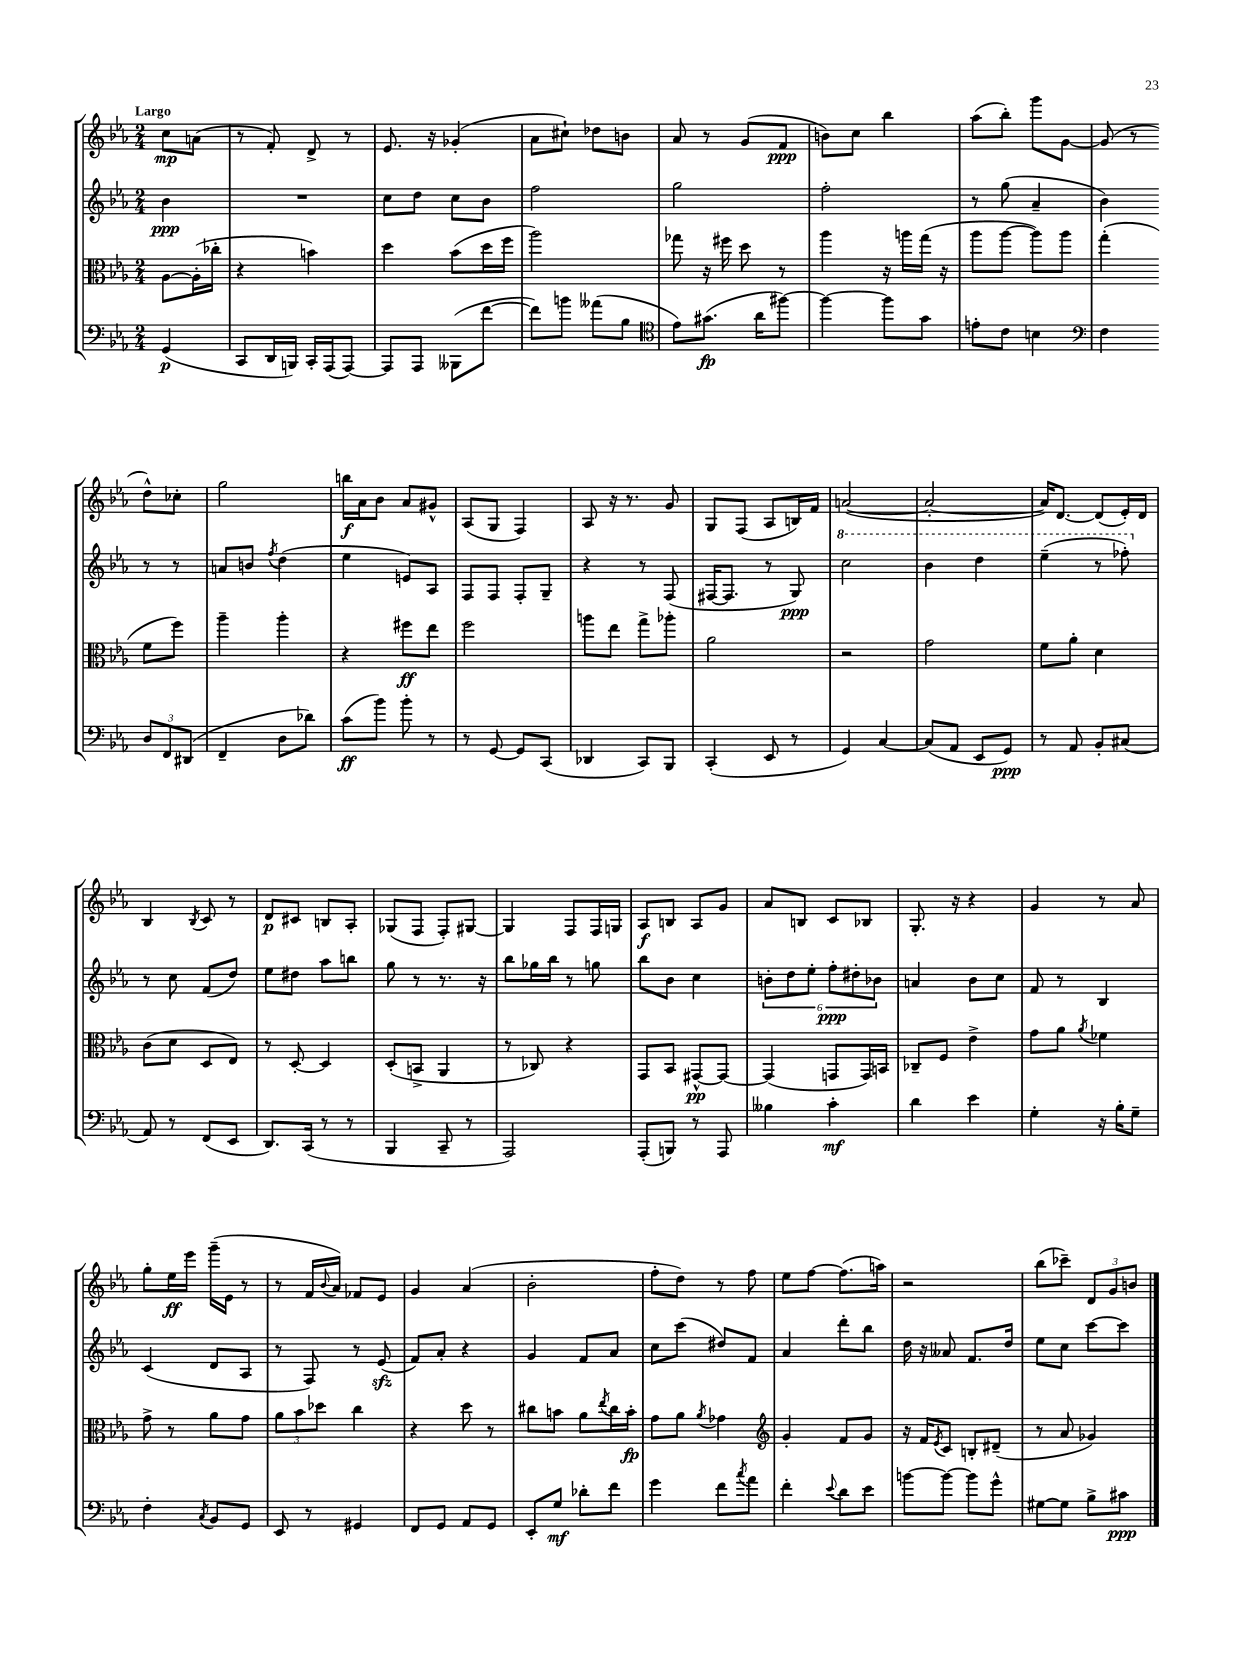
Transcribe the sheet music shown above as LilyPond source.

<<
\new StaffGroup <<
\new Staff = "s0" {
    \clef treble \key ees \major \numericTimeSignature \time 2/4 \partial 4 \tempo "Largo"
    c''8\mp a'8( |
    r8 f'8-.) d'8-> r8 |
    ees'8. r16 ges'4-.( |
    aes'8 cis''8-!) des''8 b'8 |
    aes'8 r8 g'8( f'8\ppp |
    b'8) c''8 bes''4 |
    aes''8( bes''8-.) g'''8 g'8~ |
    g'8( r8 d''8-^) ces''8-. |
    g''2 |
    b''16\f aes'16 bes'8 aes'8 gis'8-^ |
    aes8( g8 f4) |
    aes8 r16 r8. g'8 |
    g8 f8( aes8 b16) f'16 |
    a'2~( |
    a'2~-. |
    a'16) d'8.~ d'8( ees'16-.) d'16 |
    bes4 \acciaccatura { bes8 } c'8 r8 |
    d'8\p cis'8 b8 aes8-. |
    ges8( f8 f8-.) gis8~ |
    gis4 f8 f16 g16 |
    aes8\f b8 aes8 g'8 |
    aes'8 b8 c'8 bes8 |
    g8.-. r16 r4 |
    g'4 r8 aes'8 |
    g''8-. ees''16\ff ees'''16 g'''16--( ees'16 r8 |
    r8 f'16 \appoggiatura { bes'8 } aes'16) fes'8 ees'8 |
    g'4 aes'4( |
    bes'2-. |
    f''8-. d''8) r8 f''8 |
    ees''8 f''8~ f''8.( a''16) |
    r2 |
    bes''8( ces'''8--) \tuplet 3/2 { d'8 g'8 b'8 } \bar "|." |
}
\new Staff = "s1" {
    \clef treble \key ees \major \numericTimeSignature \time 2/4 \partial 4
    bes'4\ppp |
    R2 |
    c''8 d''8 c''8 bes'8 |
    f''2 |
    g''2 |
    f''2-. |
    r8 g''8( aes'4-- |
    bes'4) r8 r8 |
    a'8 b'8 \acciaccatura { f''8 } d''4( |
    ees''4 e'8) aes8 |
    f8 f8 f8-. g8-- |
    r4 r8 f8( |
    fis16~ fis8. r8 g8\ppp) |
    \ottava #1 c'''2 |
    bes''4 d'''4 |
    ees'''4--( r8 fes'''8-.) \ottava #0 |
    r8 c''8 f'8( d''8) |
    ees''8 dis''8 aes''8 b''8 |
    g''8 r8 r8. r16 |
    bes''8 ges''16 bes''16 r8 g''8 |
    bes''8 bes'8 c''4 |
    \tuplet 6/4 { b'8-. d''8 ees''8-. f''8-.\ppp dis''8-. bes'8 } |
    a'4 bes'8 c''8 |
    f'8 r8 bes4 |
    c'4( d'8 aes8 |
    r8 f8) r8 ees'8\sfz( |
    f'8) aes'8-. r4 |
    g'4 f'8 aes'8 |
    c''8 c'''8( dis''8) f'8 |
    aes'4 d'''8-. bes''8 |
    d''16 r16 aeses'8 f'8. d''16 |
    ees''8 c''8 c'''8~ c'''8 \bar "|." |
}
\new Staff = "s2" {
    \clef alto \key ees \major \numericTimeSignature \time 2/4 \partial 4
    aes8~ aes16-.( ces''16-. |
    r4 b'4) |
    d''4 bes'8( d''16 f''16 |
    aes''2) |
    ges''8 r16 fis''16 d''8 r8 |
    aes''4 r16 a''16 g''16( r16 |
    aes''8 aes''8~ aes''8) aes''8 |
    g''4-.( f'8 f''8) |
    aes''4-- aes''4-. |
    r4 fis''8\ff ees''8 |
    f''2 |
    a''8 ees''8 g''8-> aes''8-. |
    aes'2 |
    r2 |
    g'2 |
    f'8 aes'8-. d'4 |
    c'8( d'8 d8 ees8) |
    r8 d8~-. d4 |
    d8-.( b,8-> aes,4 |
    r8 ces8) r4 |
    g,8 bes,8 gis,8~-^\pp gis,8~ |
    gis,4( g,8 g,16) b,16 |
    ces8-- f8 ees'4-> |
    g'8 aes'8 \acciaccatura { aes'8 } fes'4 |
    g'8-> r8 aes'8 g'8 |
    \tuplet 3/2 { aes'8 bes'8 des''8 } c''4 |
    r4 d''8 r8 |
    cis''8 b'8 aes'8 \acciaccatura { ees''8 } cis''16 b'16-.\fp |
    g'8 aes'8 \acciaccatura { aes'8 } ges'4 |
    \clef treble g'4-. f'8 g'8 |
    r16 f'16 \acciaccatura { ees'8 } c'8 b8-. dis'8--( |
    r8 aes'8 ges'4) \bar "|." |
}
\new Staff = "s3" {
    \clef bass \key ees \major \numericTimeSignature \time 2/4 \partial 4
    g,4\p( |
    c,8 d,16 b,,16) c,16-. aes,,16( aes,,8~) |
    aes,,8 aes,,8 beses,,8( f'8~ |
    f'8) b'8 aeses'8( bes8 |
    \clef tenor ees'8) gis'8.\fp( aes'16 fis''8~) |
    fis''4~ fis''8 g'8 |
    e'8-. c'8 b4 |
    \clef bass f4 \tuplet 3/2 { d8 f,8 dis,8( } |
    f,4-- d8 des'8) |
    c'8\ff( bes'8) bes'8-. r8 |
    r8 g,8~ g,8 c,8( |
    des,4 c,8) bes,,8 |
    c,4-.( ees,8 r8 |
    g,4) c4~ |
    c8( aes,8 ees,8 g,8\ppp) |
    r8 aes,8 bes,8-. cis8( |
    aes,8) r8 f,8( ees,8 |
    d,8.) c,16( r8 r8 |
    bes,,4 c,8-- r8 |
    aes,,2) |
    aes,,8-.( b,,8) r8 aes,,8 |
    beses4 c'4-.\mf |
    d'4 ees'4 |
    g4-. r16 bes16-. g8-- |
    f4-. \acciaccatura { c8 } bes,8 g,8 |
    ees,8 r8 gis,4 |
    f,8 g,8 aes,8 g,8 |
    ees,8-. g8\mf des'8-. f'8 |
    g'4 f'8 \acciaccatura { c''8 } aes'8 |
    f'4-. \appoggiatura { ees'8 } d'8 ees'8 |
    b'8~ b'8~ b'8 g'8-^ |
    gis8~ gis8 bes8-> cis'8\ppp \bar "|." |
}
>>
>>
\layout { \context { \Score \remove "Bar_number_engraver" } }
